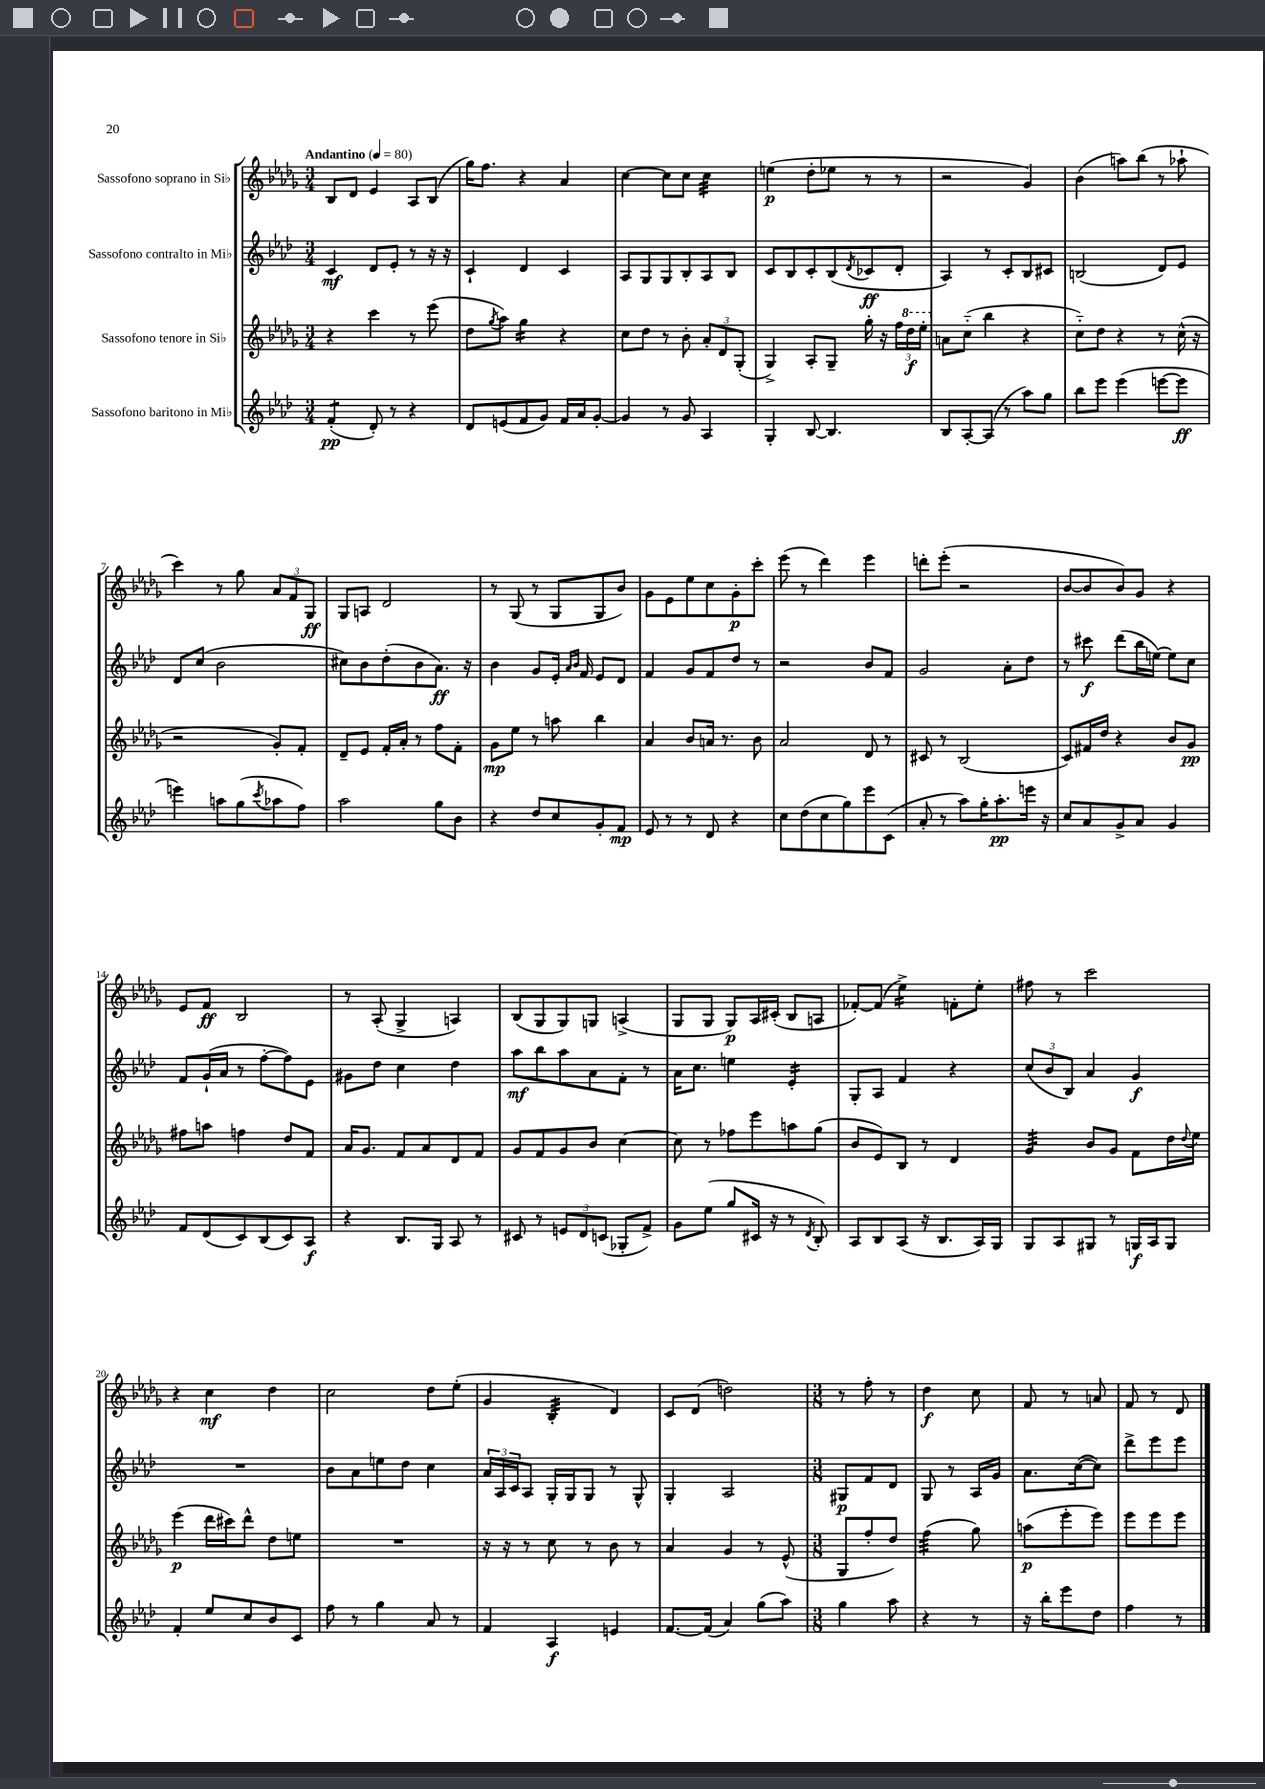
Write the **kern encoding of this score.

**kern	**kern	**kern	**kern
*staff4	*staff3	*staff2	*staff1
*clefG2	*clefG2	*clefG2	*clefG2
*k[b-e-a-d-]	*k[b-e-a-d-g-]	*k[b-e-a-d-]	*k[b-e-a-d-g-]
*M3/4	*M3/4	*M3/4	*M3/4
*MM80	*MM80	*MM80	*MM80
(4f'/	4r	4c/	8B-/L
.	.	.	8d-/J
8d-'/)	4ccc\	8d-/L	4e-/
8r	.	8e-'/J	.
4r	8r	8r	8A-/L
.	(8eee-\	16r	(8B-/J
.	.	16r	.
=	=	=	=
8d-/L	8dd-\L	4c`/	16gg-\LK)
.	.	.	8.ff\J
.	8qgg-/	.	.
(8e/	8aa-\J)	.	.
8f/	4gg-\	4d-/	4r
8g/J)	.	.	.
16f/LL	4r	4c/	4a-/
16a-/J	.	.	.
[8g'/J	.	.	.
=	=	=	=
4g/]	8cc\L	8A-/L	[4cc\
.	8dd-\J	8G/	.
8r	8r	8G/	8cc\]L
8g/	8b-'\	8B-'/	8cc\J
4A-/	12a-'/L	8A-/	4cc\
.	12d-/	.	.
.	.	8B-/J	.
.	(12G-'/J	.	.
=	=	=	=
4G'/	4G-^/)	8c/L	(4ee\
.	.	8B-/	.
[8B-/	8A-'/L	8c'/	8dd-'\L
4.B-/]	8G-~/J	(8B-/	8ee-\J
.	.	8qd-/	.
.	16gg-'\	8c-/	8r
.	16r	.	.
.	24ff\LL	8d-'/J	8r
.	24ddd-\	.	.
.	24eee-'\JJ	.	.
=	=	=	=
8B-/L	8a\L	4A-/)	2r
[8A-'/	(8cc'~\J	.	.
(8A-/]J	4bb-\	8r	.
8r	.	8c'/L	.
8aa-\L)	4r	8B-/	4g-/)
8gg\J	.	8c#/J	.
=	=	=	=
8bb-\L	8cc'~\L)	(2B/	(4b-\
8eee-\J	8dd-\J	.	.
(4eee-\	4r	.	8aa\L)
.	.	.	(8bb-\J
[8eee\L	8r	8d-/L)	8r
8eee\]J	(16cc^^\	8e-/J	8aa-`\
.	16r	.	.
=	=	=	=
4eee\)	2r	8d-/L	4ccc\)
.	.	(8cc/J	.
8aa\L	.	2b-\	8r
(8gg\	.	.	8gg-\
8qccc/	.	.	.
8aa-\	8g-'/L)	.	12a-/L
.	.	.	12f/
8ff\J)	8f'/J	.	.
.	.	.	12G-/J
=	=	=	=
2aa-\	8d-~/L	8cc#\L)	8G-/L
.	8e-/J	8b-\	8A/J
.	16f'/LL	(8dd-'\	2d-/
.	16a-'/JJ	.	.
.	8r	8b-\	.
8gg\L	8ff\L	8.a-\J)	.
8b-\J	8f'\J	.	.
.	.	16r	.
=	=	=	=
4r	8g-\L	4b-\	8r
.	8ee-\J	.	(8G-/
8dd-/L	8r	8g/L	8r
8cc/	8aa\	16e-'/Jk	8G-/L
.	.	16qqa-/LL	.
.	.	16qqb-/JJ	.
.	.	16f/	.
8g'/	4bb-\	8e-/L	8G-/
8f/J	.	8d-/J	8b-/J)
=	=	=	=
8e-/	4a-/	4f/	8g-\L
8r	.	.	8e-\
8r	8b-/L	8g/L	8ee-\
8d-/	16a/Jk	8f/	8cc\
.	8.r	.	.
4r	.	8dd-/J	8g-'\
.	8b-\	8r	8ccc'\J
=	=	=	=
8cc\L	2a-/	2r	(8eee-\
(8dd-\	.	.	8r
8cc\	.	.	4ddd-\)
8gg\)	.	.	.
8eee-\	8d-/	8b-/L	4eee-\
(8c\J	8r	8f/J	.
=	=	=	=
8a-'/	8c#/	2g/	8ddd'\L
8r	8r	.	(8eee-'\J
8aa-\L)	(2B-/	.	2r
16gg'\K	.	.	.
8.aa-'\	.	.	.
.	.	8a-'\L	.
16eee\Jk	.	8dd-\J	.
16r	.	.	.
=	=	=	=
8cc/L	8c/L)	8r	[8b-/L
8a-/	16f#/L	8ccc#\	8b-/]
.	16dd-/JJ	.	.
8g^/	4r	(8ddd-\L	8b-/)
8a-/J	.	16bb-\L	8g-/J
.	.	[16ee\JJ)	.
4g/	8b-/L	8ee\]L	4r
.	8g-/J	8cc\J	.
=	=	=	=
8f/L	8ff#\L	8f/L	8e-/L
(8d-/	8aa\J	(16g`/L	8f/J
.	.	16a-/JJ	.
8c/)	4ff\	8r	2B-/
(8B-/	.	[8ff'\L	.
8c/)	8dd-/L	8ff\])	.
8A-/J	8f/J	8e-\J	.
=	=	=	=
4r	16a-/LK	8g#\L	8r
.	8.g-/J	.	.
.	.	8dd-\J	(8A-'/
8.B-/L	8f/L	4cc\	4G-^/
.	8a-/	.	.
16G/Jk	.	.	.
8A-/	8d-/	4dd-\	4A/)
8r	8f/J	.	.
=	=	=	=
8c#/	8g-/L	8aa-\L	(8B-/L
8r	8f/	8bb-\	8G-/
12e/L	8g-/	8aa-\	8G-/)
12d-/	.	.	.
.	8b-/J	8a-\	8G/J
(12c/J	.	.	.
8G-'/L	[4cc\	8f'\J	(4A^/
8f^/J)	.	8r	.
=	=	=	=
8g\L	8cc\]	16a-\LK	8G-/L
.	.	8.cc\J	.
(8ee-\J	8r	.	8G-/J
8gg/L	8ff-\L	4ee\	8G-/L)
16c#/Jk	8eee-\	.	16A-/L
16r	.	.	(16c#'/JJ
8r	8aa\	4e-'/	8B-/L
8qd-/	.	.	.
8B-'/)	(8gg-\J	.	8A/J
=	=	=	=
8A-/L	8b-/L	8G'/L	[8f-'/L)
8B-/	8e-/)	8A-/J	(8f-/]J
(8A-/J	8B-/J	4f/	4ee-^\)
16r	8r	.	.
8.B-/L	.	.	.
.	4d-/	4r	8f'\L
16A-/L)	.	.	8ee-'\J
16G/JJ	.	.	.
=	=	=	=
8G/L	4g-/	(12cc/L	8ff#\
.	.	12b-/	.
8A-/	.	.	8r
.	.	12B-/J)	.
8G#/J	8b-/L	4a-/	2ccc\
8r	8g-/J	.	.
16G/LL	8f\L	4g/	.
16A-/J	.	.	.
8G/J	16dd-\L	.	.
.	8qqdd-/	.	.
.	16ee-\JJ	.	.
=	=	=	=
4f'/	(4eee-\	2.r	4r
8ee-/L	16ddd-\LL	.	4cc\
.	16ccc#\J)	.	.
8cc/	8ddd-^^\J	.	.
8b-/	8dd-\L	.	4dd-\
8c/J	8ee\J	.	.
=	=	=	=
8ff\	2.r	8b-\L	2cc\
8r	.	8a-\	.
4gg\	.	8ee\	.
.	.	8dd-\J	.
8a-/	.	4cc\	8dd-\L
8r	.	.	(8ee-'\J
=	=	=	=
4f/	16r	24a-/LL	4g-/
.	.	24A-/	.
.	16r	.	.
.	.	24c/J	.
.	8r	8A-/J	.
4A-/	8cc\	16G'/LL	4B-'/
.	.	16G/J	.
.	8r	8G/J	.
4e/	8b-\	8r	4d-/)
.	8r	8G^^/	.
=	=	=	=
[8.f/L	4a-/	4G'/	8c/L
.	.	.	(8d-/J
(16f/]Jk	.	.	.
4a-/)	4g-/	2A-/	2dd\)
(8gg\L	8r	.	.
8aa-\J)	(8e-^^/	.	.
=	=	=	=
*M3/8	*M3/8	*M3/8	*M3/8
4gg\	8G-/L	8G#/L	8r
.	8ff'/	8f/	8ff'\
8aa-\	8dd-/J)	8d-/J	8r
=	=	=	=
4r	(4ff\	8G/	4dd-\
.	.	8r	.
8r	8gg-\)	16A-/LL	8cc\
.	.	16g/JJ	.
=	=	=	=
16r	(8aa\L	8.a-\L	8f/
16bb-'\LK	.	.	.
8eee-\	8eee-'\	.	8r
.	.	([16cc\k	.
8dd-\J	8eee-\J)	8cc\]J)	8a/
=	=	=	=
4ff\	8eee-\L	8ddd-^\L	8f/
.	8eee-\	8eee-\	8r
8r	8eee-\J	8eee-\J	8d-/
==	==	==	==
*-	*-	*-	*-
